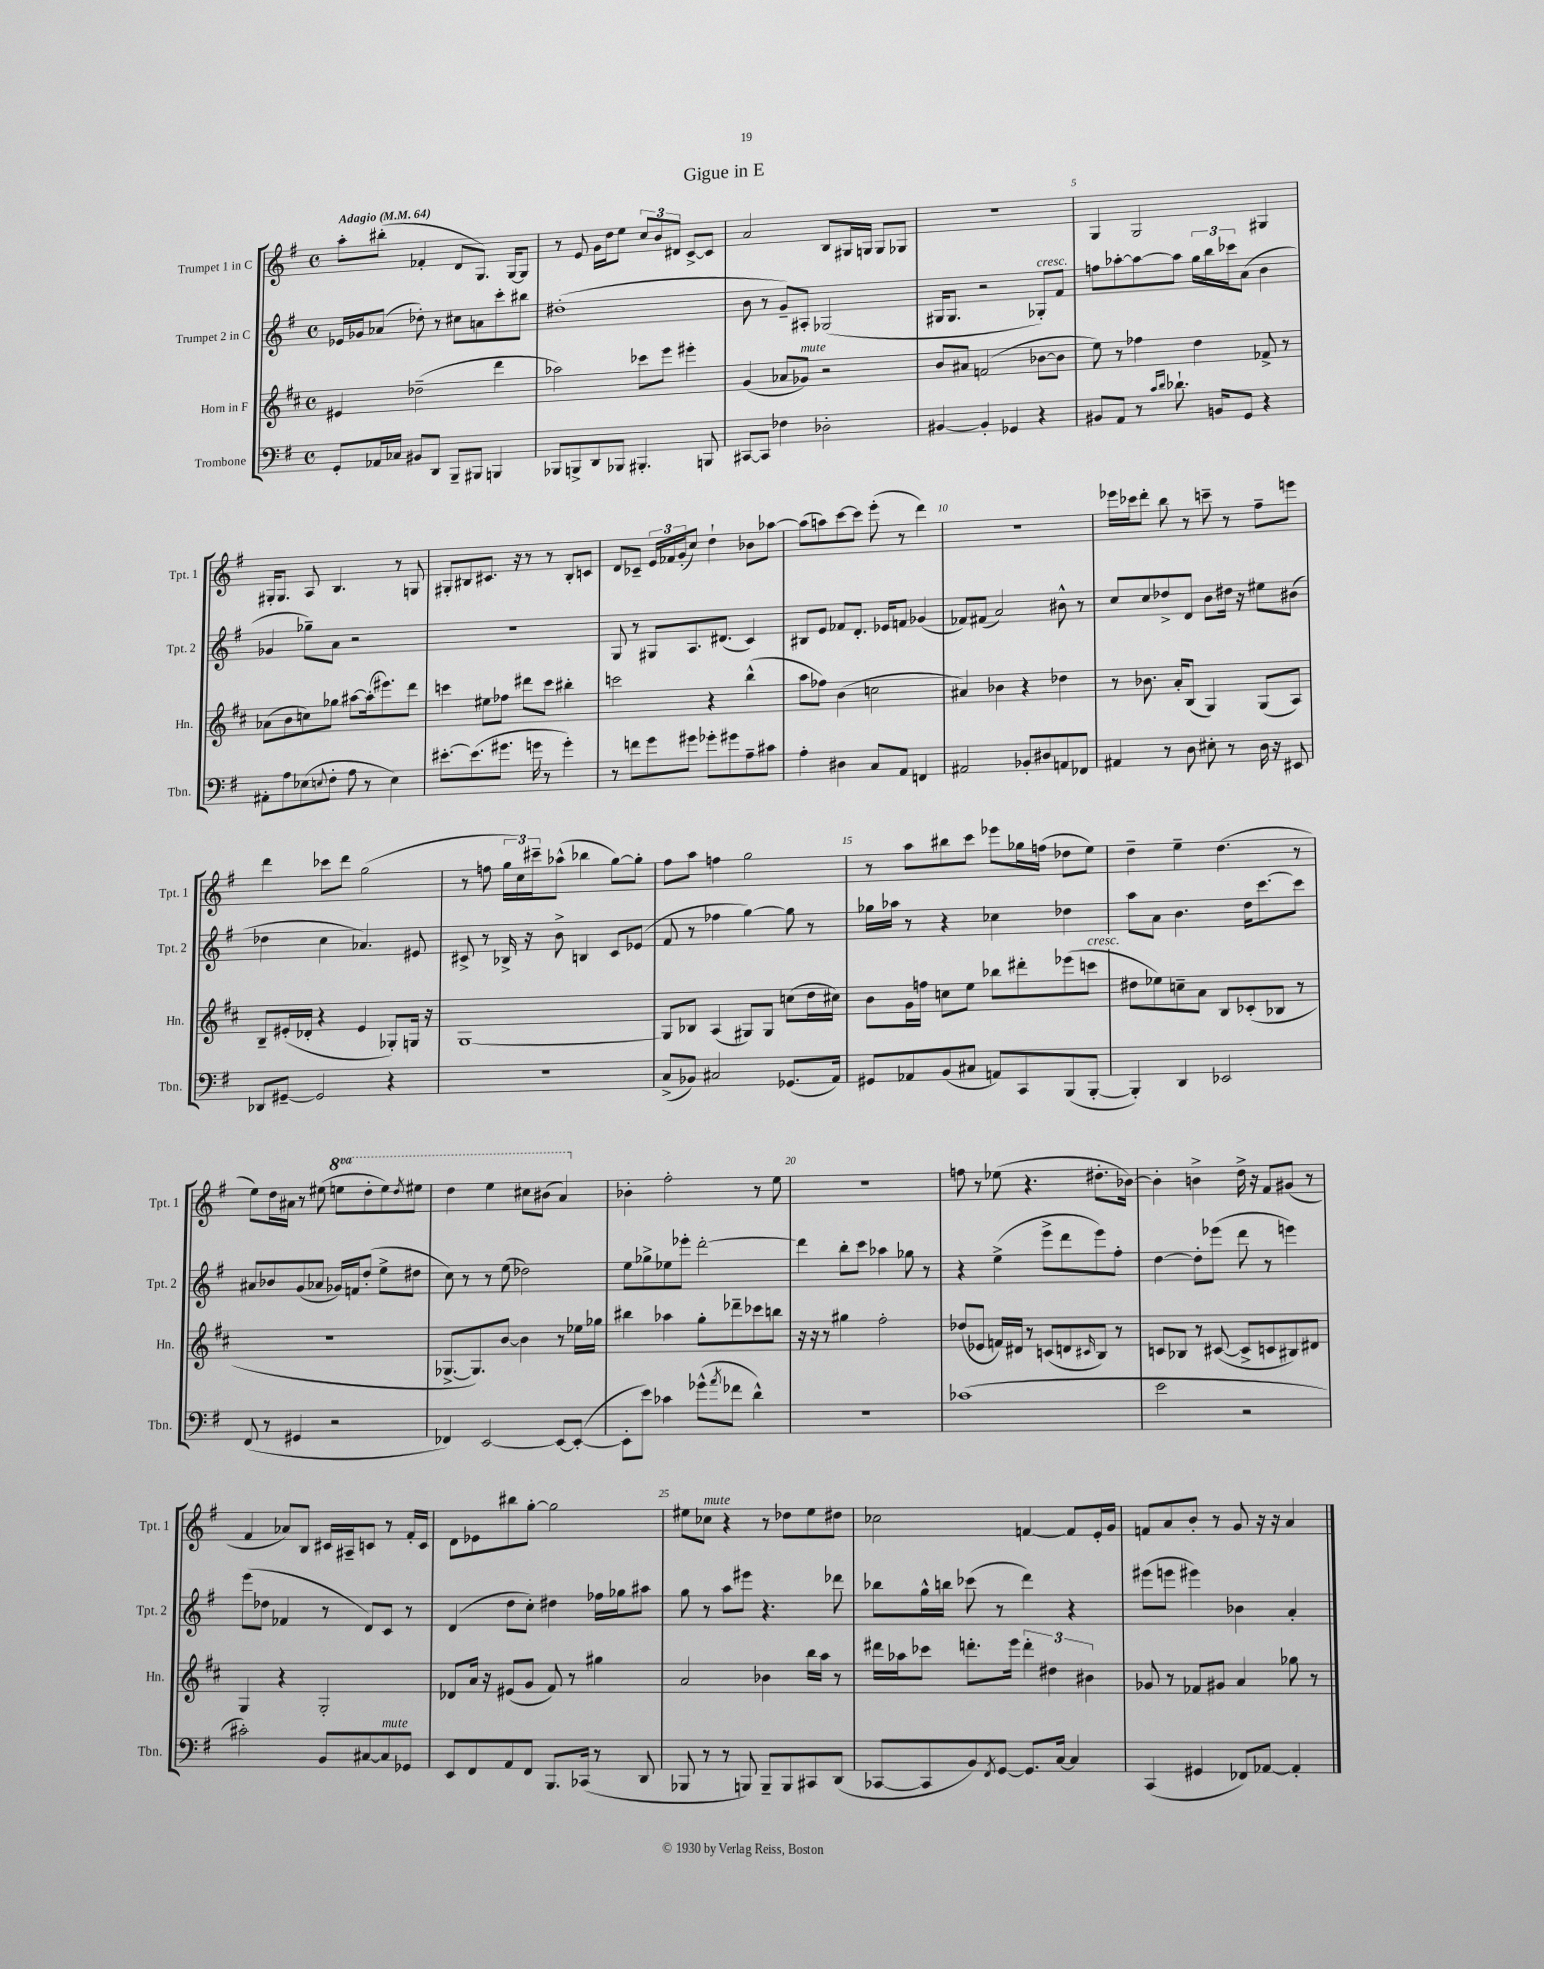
\header { title = "Gigue in E" }
<<
\new StaffGroup <<
\new Staff = "s0" \with { instrumentName = "Trumpet 1 in C" shortInstrumentName = "Tpt. 1" } {
    \clef treble \key g \major \defaultTimeSignature \time 4/4 \set Staff.ottavationMarkups = #ottavation-simple-ordinals \tempo "Adagio" 4 = 64
    a''8-. bis''8-.( fes'4-. d'8 g8.) g16~ g8 |
    r8 e'8 g'16 d''16 e''8 \tuplet 3/2 { c''8 b'8 dis'8 } c'8~-> c'8 |
    a'2 b8 gis16 g16 g8 ges8 |
    r1 |
    g4 g2 gis4 |
    gis16-. gis8. a8 b4. r8 g8 |
    gis8-. bis8 cis'8. r16 r8 r8 bis8-. c'8 |
    d'8 ces'8-- \tuplet 3/2 { e'16 fes'16 g'16-.( } c''8) d''4-! bes'8 aes''8~ |
    aes''8( a''8) c'''8~ c'''8 e'''8-.( r8 d'''4) |
    R1 |
    ees'''16 ces'''16 d'''8-. b''8 r8 c'''8-- r8 fis''8-- e'''8 |
    d'''4 ces'''8 d'''8 g''2( |
    r8 f''8 \tuplet 3/2 { g''16 c''16) cis'''16-- } aes''8-^( bes''4 g''8~) g''8-. |
    fis''8 a''8 f''4 g''2 |
    r8 a''8 bis''8 c'''8 ees'''8 ges''16 f''16( des''8 e''8) |
    d''4-- e''4-- d''4.( r8 |
    e''8) d''16 ais'16 r8 eis''8( \ottava #1 e'''!8 d'''8-. e'''8) \acciaccatura { d'''8 } eis'''8 |
    d'''4 e'''4 cis'''8 bis''8( a''4) \ottava #0 |
    bes'4-. fis''2-. r8 e''8 |
    r1 |
    f''8 r8 ees''8( r4. dis''8.-. bes'16~) |
    bes'4-. b'4-> d''16-> r16 fis'8 gis'8( r8 |
    fis'4 aes'8) b8 cis'16 ais16-- c'8 r8 fis'16-. c'16 |
    d'8 ees'8 bis''8 g''8~-. g''2 |
    eis''8 ces''8^\markup { \italic "mute" } r4 r8 des''8 eis''8 dis''8 |
    ces''2 f'4~ f'8 e'16-. g'16 |
    f'8 a'8 b'8-. r8 g'8 r16 r16 a'4 \bar "|." |
}
\new Staff = "s1" \with { instrumentName = "Trumpet 2 in C" shortInstrumentName = "Tpt. 2" } {
    \clef treble \key g \major \defaultTimeSignature \time 4/4
    ees'16 ges'16 aes'8( des''8-.) r8 cis''8 a'8 c'''8-. bis''8 |
    dis''1-.( |
    b'8 r8 g'8--) ais8-. ges2( |
    gis16 gis8. r2 ges8-.^\markup { \italic "cresc." }) fis'8 |
    f''8 aes''8~-. aes''8~ aes''8 \tuplet 3/2 { g''16 b''16 ces'''16 } a'8( b'4 |
    ges'4 ges''8--) a'8 r2 |
    R1 |
    g8 r8 gis8 a8. dis'8.( c'4) |
    bis8 e'8 fes'8 d'8.-. ees'16 f'8 ges'4( |
    fes'8) fis'8( a'2) bis'8-^ r8 |
    c''8 c''8 des''8-> d'8 b'8 dis''16 r16 eis''8 bis'8( |
    des''4 c''4 aes'4.) eis'8 |
    cis'8-> r8 bes16-> r16 b'8-> b4 cis'8 ees'8( |
    fis'8 r8 fes''4 g''4~) g''8 r8 |
    ges''16 aes''16 r8 r4 ces''4 des''4 |
    a''8 a'8 b'4. d''16 c'''8.~ c'''8 |
    ais'8 bes'8 g'8( aes'8 ges'16) f'16 d''8-.( e''8-> dis''8 |
    c''8) r8 r8 e''8( des''2) |
    e''8 ges''8-> ees''8 ees'''8-. d'''2~-. |
    d'''4 b''8-. c'''8 aes''4 ges''8 r8 |
    r4 e''4->( e'''8-> d'''8 e'''8) fis''8-. |
    d''4~ d''8-. ees'''8( d'''8 r8 e'''4) |
    e'''8( des''8 fes'4 r8 d'8) c'8 r8 |
    d'4( d''8 c''8-.) dis''4 fes''16 ges''16 ais''8 |
    g''8 r8 a''8 eis'''8 r4. des'''8 |
    bes''8 g''16-^ b''16 ces'''8( r8 d'''4) r4 |
    eis'''8( e'''8 eis'''4) bes'4 a'4-. \bar "|." |
}
\new Staff = "s2" \with { instrumentName = "Horn in F" shortInstrumentName = "Hn." } {
    \clef treble \key d \major \defaultTimeSignature \time 4/4
    eis'4 des''2--( d'''4 |
    aes''2) ces'''8 e'''8 eis'''4-. |
    g'4( aes'8 ges'8^\markup { \italic "mute" }) r2 |
    b'8 ais'8 f'2( bes'8~ bes'8 |
    e''8) r8 fes''4 d''4 fes'8-> r8 |
    aes'8( b'8 c''8) ges''8 ais''8~ ais''16-.( eis'''8.) d'''8 |
    c'''4 eis''8 fes''8 dis'''8 c'''8 bis''4-. |
    c'''2 r4 b''4-^( |
    a''8 fes''8) b'4( c''2 |
    ais'4) bes'4 r4 des''4 |
    r8 bes'8. a'16-. b8( g4) g8( a8) |
    b8-- eis'16-.( des'16-. r4 eis'4 ges8-.) g16 r16 |
    g1~ |
    g8 bes8 a4( gis8) gis8 c''8( d''16 cis''16) |
    b'8 g'16 f''16 c''8 e''8 bes''8 dis'''8-. ees'''8( c'''8^\markup { \italic "cresc." } |
    dis''8 ees''8) c''8-- a'8 b8 ces'8-.( bes8 r8 |
    R1 |
    ges8.~-> ges8.) b'8~ b'4 r8 ees''16 ges''16 |
    bis''4 aes''4 g''8-. des'''8-- ces'''8 b''8 |
    r16 r16 r8 gis''4 fis''2-. |
    des''8( ees'8 f'16) dis'16 r8 c'8( d'8 \grace { cis'16 } b8) r8 |
    c'8 bes8 r8 cis'8~( cis'8-> c'8 bis8) dis'8 |
    g4 r4 g2-. |
    des'8 a'16 r16 eis'8( g'8 fis'8) r8 gis''4 |
    a'2 bes'4 b''16 a''16 r8 |
    dis'''16 aes''16 ces'''8 d'''8.-. e'''16 \tuplet 3/2 { d'''4-. dis''4 bis'4 } |
    ges'8 r8 fes'8 gis'8 a'4 ges''8 r8 \bar "|." |
}
\new Staff = "s3" \with { instrumentName = "Trombone" shortInstrumentName = "Tbn." } {
    \clef bass \key g \major \defaultTimeSignature \time 4/4
    g,8-. aes,16 ces16 bis,8 d,8 b,,8-- bis,,8 b,,4 |
    bes,,8 b,,8-> d,8 bes,,8 bis,,4.-. b,,8 |
    cis,8~ cis,8 fes4 des2-. |
    bis,4~ bis,4-. ges,4 r4 |
    bis,8 a,8 r8 \grace { c'16 d'16 } des'8.-! b,16 g,8 r4 |
    ais,8-. a8 ees8( \appoggiatura { e8 } fis8-. a8 r8 e4) |
    eis'8.~-. eis'8.( gis'8. g'16 r8 g'4-.) |
    r8 f'8 g'8 gis'8 ges'8-. gis'8 a8-- cis'8 |
    a4-. dis4 c8 a,8 f,4 |
    ais,2 bes,8-. dis8 a,8 fes,8 |
    ais,4 r8 d8 eis8-. r8 d16 r16 eis,8 |
    des,8 gis,8~-- gis,2 r4 |
    R1 |
    c8->( bes,8) cis2 ges,8.( a,16) |
    gis,8 aes,8 b,8( cis8 a,8) c,8 b,,8( b,,8~-. |
    b,,4-.) d,4 ees,2 |
    fis,8( r8 gis,4 r2 |
    fes,4) e,2~ e,8~ e,8~-.( |
    e,8-. e'8) ces'4 ges'8-^( \acciaccatura { a'8 } fes'8 d'4-^) |
    R1 |
    ces'1( |
    e'2 r2 |
    cis'2-.) b,8 cis8~ cis8^\markup { \italic "mute" } ges,8 |
    e,8 fis,8 a,8 fis,8 b,,8. ces,16( r8 d,8 |
    bes,,8 r8 r8 b,,8) b,,8-- b,,8 cis,8 d,8( |
    ces,8~ ces,8 b,8) \acciaccatura { fis,8 } g,8~ g,8. c16~ c4 |
    c,4( gis,4 fes,8) aes,8~ aes,4-. \bar "|." |
}
>>
>>
\layout { \context { \Score \override BarNumber.break-visibility = ##(#f #t #t) barNumberVisibility = #(every-nth-bar-number-visible 5) } }
